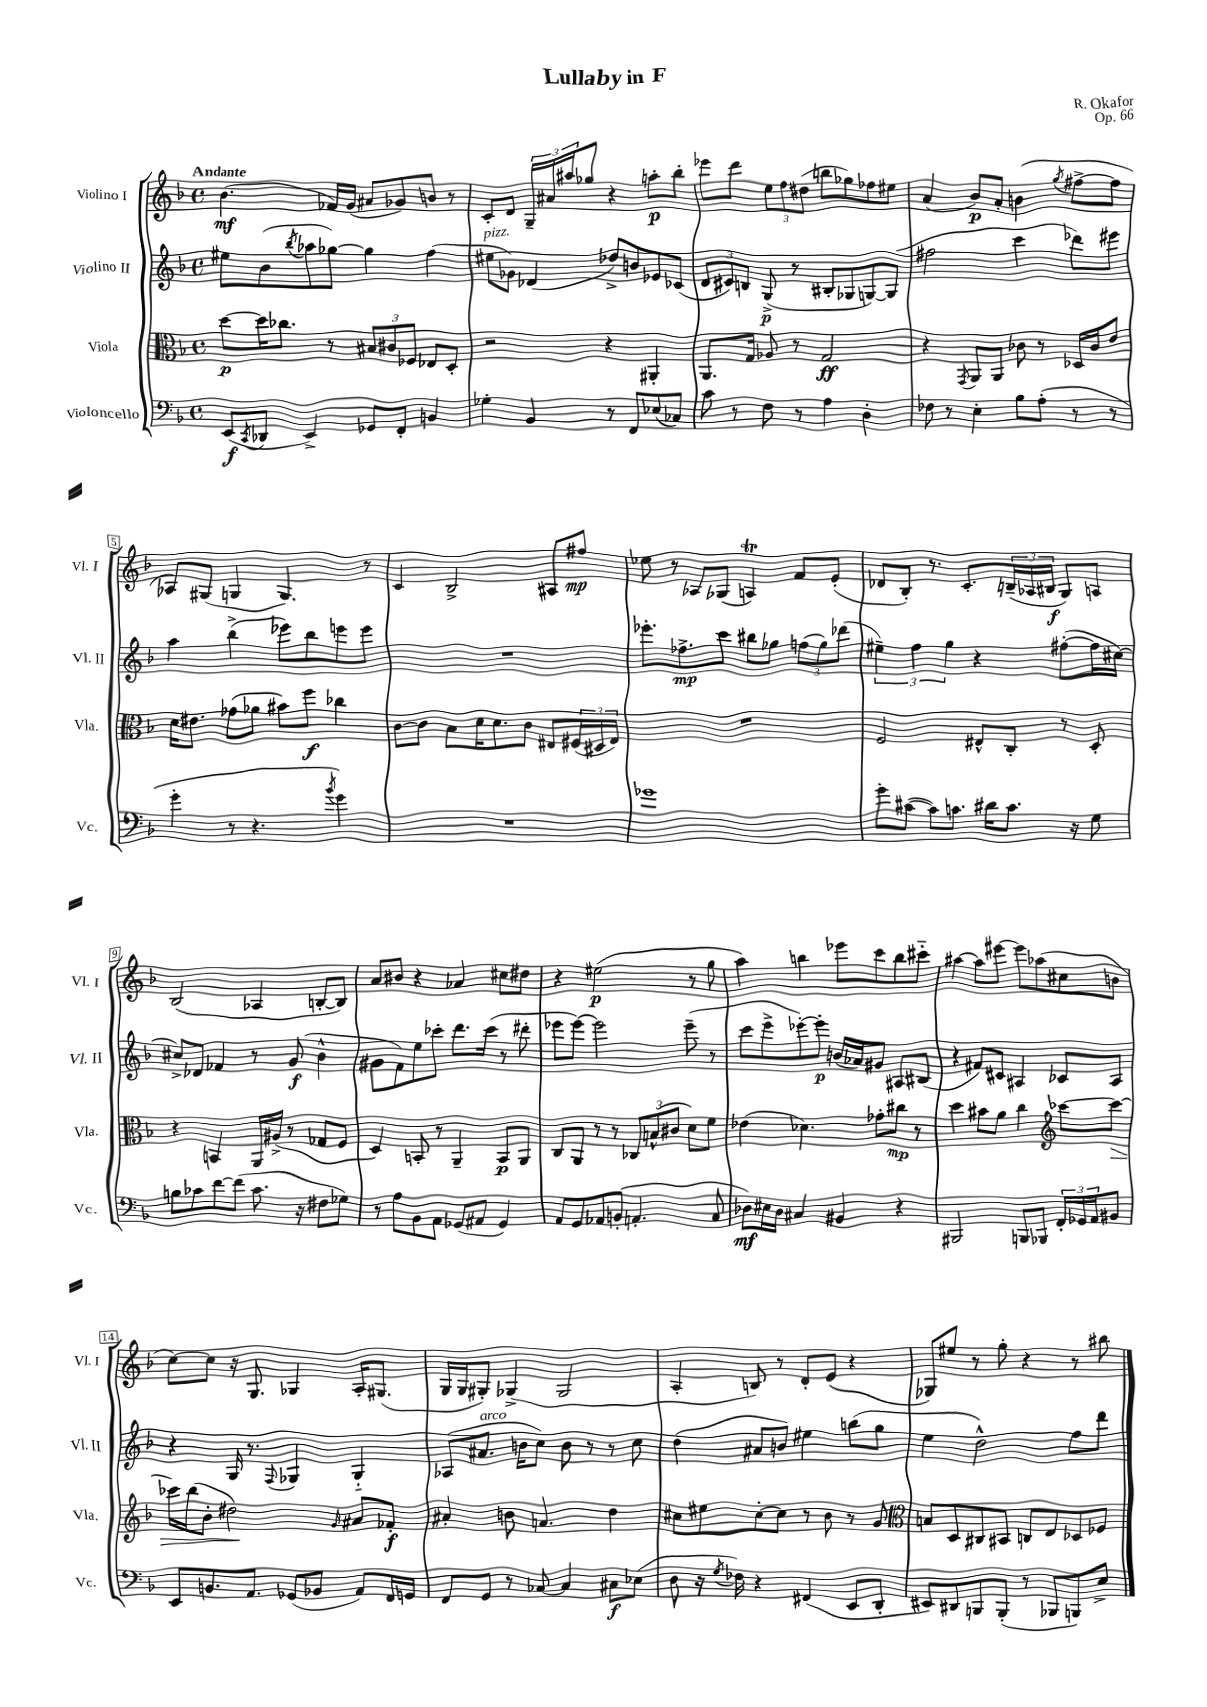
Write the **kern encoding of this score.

**kern	**dynam	**kern	**dynam	**kern	**dynam	**kern	**dynam
*part4	*part4	*part3	*part3	*part2	*part2	*part1	*part1
*staff4	*staff4	*staff3	*staff3	*staff2	*staff2	*staff1	*staff1
*I"Violoncello	*	*I"Viola	*	*I"Violino II	*	*I"Violino I	*
*I'Vc.	*	*I'Vla.	*	*I'Vl. II	*	*I'Vl. I	*
*clefF4	*	*clefC3	*	*clefG2	*	*clefG2	*
*k[b-]	*	*k[b-]	*	*k[b-]	*	*k[b-]	*
*M4/4	*	*M4/4	*	*M4/4	*	*M4/4	*
*met(c)	*	*met(c)	*	*met(c)	*	*met(c)	*
=1	=1	=1	=1	=1	=1	=1	=1
!	!	!	!	!	!	!LO:TX:a:B:t=Andante	!
(8EE/L	f	[8dd\L	p	8ee#X\L	.	(4.b-\	mf
8qCC/	.	.	.	.	.	.	.
8DD-X/J	.	16dd\K]	.	(8b-\	.	.	.
.	.	8.cc-X\J	.	.	.	.	.
.	.	.	.	8qbb-/	.	.	.
4EE^/)	.	.	.	8aa-X\	.	.	.
.	.	8r	.	[8gg-X\J)	.	16f-X/LL)	.
.	.	.	.	.	.	(16g/JJ	.
8GG-X/L	.	12B#X/L	.	4gg-\]	.	8a#X/L	.
.	.	12c#X/	.	.	.	.	.
8FF'/J	.	.	.	.	.	8g-X/)	.
.	.	12F-X/J	.	.	.	.	.
4BBn/	.	8E-X/L	.	(4ff\	.	8bn/J	.
.	.	8D'/J	.	.	.	8r	.
=2	=2	=2	=2	=2	=2	=2	=2
!	!	!	!	!LO:TX:a:i:t=pizz.	!	!	!
4G-X'\	.	2r	.	8ee#X\L	.	8c'/L	.
.	.	.	.	8g-X\J)	.	8d/J	.
4BB-/	.	.	.	(4d-X/	.	24G~/LL	.
.	.	.	.	.	.	24a#X/	.
.	.	.	.	.	.	24aa#X/J	.
.	.	.	.	.	.	8gg-X/J	.
8r	.	4r	.	8dd-X^/L)	.	4r	.
8FF/L	.	.	.	8bn/	.	.	.
(8E-X/	.	4AA#X'/	.	8e-X/	.	8aan'\L	p
8C-X/J)	.	.	.	(8c-X/J	.	8bb-'\J	.
=3	=3	=3	=3	=3	=3	=3	=3
8c\	.	8.AA/L	.	12d/L	.	8eee-X\L	.
.	.	.	.	12c#X/)	.	.	.
8r	.	.	.	.	.	8ddd\J	.
.	.	.	.	12Bn/J	.	.	.
.	.	16G/Jk	.	.	.	.	.
8F\	.	8A-X/	.	(8G^/	p	12ee\L	.
.	.	.	.	.	.	12ff\	.
8r	.	8r	.	8r	.	.	.
.	.	.	.	.	.	(12dd#X\J	.
4A\	.	2G/	ff	8B#X'/L	.	8bbn\L	.
.	.	.	.	8G-X/	.	8gg-X\)	.
4D'\	.	.	.	[8Gn/)	.	8ff-X\	.
.	.	.	.	(8G/J]	.	8ee#X\J	.
=4	=4	=4	=4	=4	=4	=4	=4
8F-X\	.	4r	.	2ff#X\	.	(4a/	.
8r	.	.	.	.	.	.	.
.	.	8qGG/	.	.	.	.	.
4E'\	.	8AA/L	.	.	.	8b-/L)	p
.	.	8AA/J	.	.	.	8a'/J	.
8B-\L	.	8c-X\	.	4ccc\	.	(4bn\	.
(8A'\J	.	8r	.	.	.	.	.
.	.	.	.	.	.	8qgg/	.
8r	.	16D-X/LL	.	8ddd-X\L)	.	[8ff#X^\L	.
.	.	16c-/J	.	.	.	.	.
8r	.	8e/J	.	8eee#X\J	.	8ff#\J]	.
!!LO:LB:g=z
=5	=5	=5	=5	=5	=5	=5	=5
4g'\	.	16d\KL	.	4aa\	.	8A-X/L)	.
.	.	8.e#X\J	.	.	.	.	.
.	.	.	.	.	.	(8G#X/J	.
8r	.	(8g-X\L	.	(4bb-^\	.	4Gn/	.
4.r	.	8a-X\J	.	.	.	.	.
.	.	8b#X\L)	.	8eee-X\L)	.	4.G/)	.
.	.	8ff\J	f	8bb-\	.	.	.
8qb-/	.	.	.	.	.	.	.
4g\)	.	4cc-X\	.	8eeen\	.	.	.
.	.	.	.	8eee\J	.	8r	.
=6	=6	=6	=6	=6	=6	=6	=6
1r	.	[8c\L	.	1r	.	4c/	.
.	.	8c\J]	.	.	.	.	.
.	.	8B-\L	.	.	.	2B-^/	.
.	.	16d\K	.	.	.	.	.
.	.	8.d\	.	.	.	.	.
.	.	8c\J	.	.	.	.	.
.	.	8E#X/L	.	.	.	8A#X/L	.
.	.	(24F#X/L	.	.	.	8ff#X/J	mp
.	.	24D#X/	.	.	.	.	.
.	.	24E#/JJ)	.	.	.	.	.
=7	=7	=7	=7	=7	=7	=7	=7
1g-X	.	1r	.	8.eee-X'\L	.	8ee-X\	.
.	.	.	.	.	.	8r	.
.	.	.	.	8.ff-X^\	mp	.	.
.	.	.	.	.	.	8A-X/L	.
.	.	.	.	8ccc\J	.	(8G-X/J	.
.	.	.	.	8bb#X\L	.	4Ant/)	.
.	.	.	.	8gg-X\J	.	.	.
.	.	.	.	(12ffn\L	.	8f/L	.
.	.	.	.	12gg-\)	.	.	.
.	.	.	.	.	.	(8e'/J	.
.	.	.	.	(12ddd-X\J	.	.	.
=8	=8	=8	=8	=8	=8	=8	=8
8g'\L	.	2F/	.	6ee#X~\)	.	8d-X/L	.
([8c#X\J	.	.	.	.	.	8B-'/J)	.
.	.	.	.	6ff\	.	.	.
8c#\L])	.	.	.	.	.	8.r	.
.	.	.	.	6gg\	.	.	.
8.cn\J	.	.	.	.	.	.	.
.	.	.	.	.	.	8.c'/L	.
.	.	8E#X^^/L	.	4r	.	.	.
16d#X\KL	.	.	.	.	.	.	.
8.c\J	.	8C'/J	.	.	.	(24Bn~/L	.
.	.	.	.	.	.	24A-X/	.
.	.	.	.	.	.	24B#X/JJ	f
.	.	8r	.	([8ff#X'\L	.	8G/L)	.
16r	.	.	.	.	.	.	.
8G\	.	8D'/	.	16ff#\L]	.	8An/J	.
.	.	.	.	[16cc#X\JJ)	.	.	.
!!LO:LB:g=z
=9	=9	=9	=9	=9	=9	=9	=9
8Bn\L	.	4r	.	8cc#X^/L]	.	(2B-/	.
8c-X\	.	.	.	8d-X/J	.	.	.
[8f\	.	4BBn/	.	4f-X/	.	.	.
(8f\J]	.	.	.	.	.	.	.
8.c-\	.	16AA/LL	.	8r	.	4A-X/	.
.	.	(16A#X^/JJ	.	.	.	.	.
.	.	8r	.	(8g/	f	.	.
16r	.	.	.	.	.	.	.
8F#X\L	.	8G-X/L	.	4b-^^\	.	[8Bn'/L	.
8G-X\J)	.	8F/J	.	.	.	8B/J])	.
=10	=10	=10	=10	=10	=10	=10	=10
8r	.	4D/)	.	8g#X\L	.	8a/L	.
8A\L	.	.	.	8f\)	.	8b#X/J	.
8BB-\	.	8BBn'/	.	8ee\	.	4r	.
8AA\J	.	8r	.	8ccc-X'\J	.	.	.
(8GG-X/L	.	4AA~/	.	8.ddd\L	.	4a-X/	.
8AA#X/J	.	.	.	.	.	.	.
.	.	.	.	(16ccc-\Jk	.	.	.
4GG-/)	.	8BB/L	p	8r	.	8cc#X\L	.
.	.	8AA/J	.	8ddd#X'\	.	8dd#X\J	.
=11	=11	=11	=11	=11	=11	=11	=11
8AA/L	.	8C/L	.	8eee-X\L	.	4r	.
8GG/	.	8AA/J	.	[8eee-\J)	.	.	.
8AA-X/	.	8r	.	2eee-\]	.	(2ee#X\	p
(8BBn'/J	.	8r	.	.	.	.	.
4.AAn'/	.	12C-X/L	.	.	.	.	.
.	.	(12Bn^^/	.	.	.	.	.
.	.	12c#X/J	.	.	.	.	.
.	.	8d\L)	.	(8eee-~\	.	8r	.
8C/	.	8f\J	.	8r	.	8gg\	.
=12	=12	=12	=12	=12	=12	=12	=12
8D-X\L)	mf	(4e-X\	.	8ccc\L	.	4aa\)	.
16E#X\L	.	.	.	8eee^\	.	.	.
16D-\JJ	.	.	.	.	.	.	.
4C#X/	.	4.d-X\)	.	[8eee-X'\)	.	4bbn\	.
.	.	.	.	8eee-'\J]	p	.	.
4BB#X/	.	.	.	(16bn/LL	.	8eee-X\L	.
.	.	.	.	16a-X/J)	.	.	.
.	.	8g-X'\L	.	8g#X/J	.	8ccc\	.
4r	.	8cc#X\J	mp	8A#X/L	.	8bb\	.
.	.	8r	.	(8B#X/J	.	8ccc#X\J	.
=13	=13	=13	=13	=13	=13	=13	=13
2BBB#X/	.	4dd\	.	4r	.	[4aa#X\	.
.	.	8b#X\L	.	8f#X/L)	.	8aa#\L]	.
.	.	8a\J	.	8c#X/J	.	[8eee#X\J	.
8BBBn/L	.	4cc\	.	4A#X/	.	8eee#\L]	.
8BBB-X/J	.	.	.	.	.	(8aa-X\	.
*	*	*clefG2	*	*	*	*	*
24FF'/LL	.	[8ccc-X\L	.	8c-X/L	.	8cc#X\	.
24GG-X/	.	.	.	.	.	.	.
24AA/J	.	.	.	.	.	.	.
!	!	!	!LO:HP:b	!	!	!	!
8BB#X/J	.	8ccc-\J_	>	8A#/J	.	8bn\J	.
!!LO:LB:g=z
=14	=14	=14	=14	=14	=14	=14	=14
8EE/L	.	16ccc-X\LL]	.	4r	.	[8cc\L)	.
.	.	(16bb-\J	.	.	.	.	.
8.BBn/	.	8b-'\J	.	.	.	8cc\J]	.
.	.	2dd#X\)	.	16G/	.	16r	.
8.AA/J	.	.	.	8.r	.	8.G/	.
.	.	.	.	8qqF/	.	.	.
(8GG-X/L	.	.	.	4G-X/	.	4G-X/	.
8BB-X/J	.	.	.	.	.	.	.
.	.	16qqg/	.	.	.	.	.
8AA/L)	.	8a#X/L	]	4G-/	.	16A'/KL	.
.	.	.	.	.	.	(8.G#X/J	.
16FF/L	.	8f-X'/J	f	.	.	.	.
16GGn/JJ	.	.	.	.	.	.	.
=15	=15	=15	=15	=15	=15	=15	=15
8FF/L	.	4a#X'/	.	(8A-X/L	.	16G/LL	.
.	.	.	.	.	.	16G/J	.
!	!	!	!	!LO:TX:a:i:t=arco	!	!	!
8GG/J	.	.	.	8.a#X/J	.	8G#X'/J)	.
8r	.	8bn\	.	.	.	(4G-X^/	.
.	.	.	.	16bn\KL	.	.	.
[8C-X/	.	4.an/	.	8cc\J)	.	.	.
4C-/]	.	.	.	8b\	.	2G-/	.
.	.	.	.	8r	.	.	.
8C#X\L	f	4dd\	.	8r	.	.	.
(8E-X\J	.	.	.	8cc\	.	.	.
=16	=16	=16	=16	=16	=16	=16	=16
8D\	.	8cc#X\L	.	(4dd\	.	4A'/	.
16r	.	8ee#X\	.	.	.	.	.
8qG/	.	.	.	.	.	.	.
16F-X\)	.	.	.	.	.	.	.
4r	.	[8cc#'\	.	8a#X/L	.	8Bn/)	.
.	.	8cc#\J]	.	8bn/J)	.	8r	.
(4FF#X/	.	8r	.	4ee#X\	.	8d'/L	.
.	.	8b-\	.	.	.	(8e/J	.
8EE/L	.	8r	.	(8bbn\L	.	4r	.
8DD'/J	.	8g/	.	8gg\J	.	.	.
=17	=17	=17	=17	=17	=17	=17	=17
*	*	*clefC3	*	*	*	*	*
8EE#X/L)	.	8Bn/L	.	4ee\	.	8G-X/L)	.
8DD#X/	.	8D/	.	.	.	8ee#X/J	.
8BBBn/	.	8C#X/	.	2dd^^\)	.	8r	.
(8BBB'/J	.	8BB#X/J	.	.	.	8gg'\	.
8r	.	8Cn/L	.	.	.	4r	.
8BBB-X/L	.	8E/	.	.	.	.	.
8BBBn/)	.	8D-X/	.	8ff\L	.	8r	.
8E^/J	.	8F-X/J	.	8ddd\J	.	8bb#X\	.
==	==	==	==	==	==	==	==
*-	*-	*-	*-	*-	*-	*-	*-
